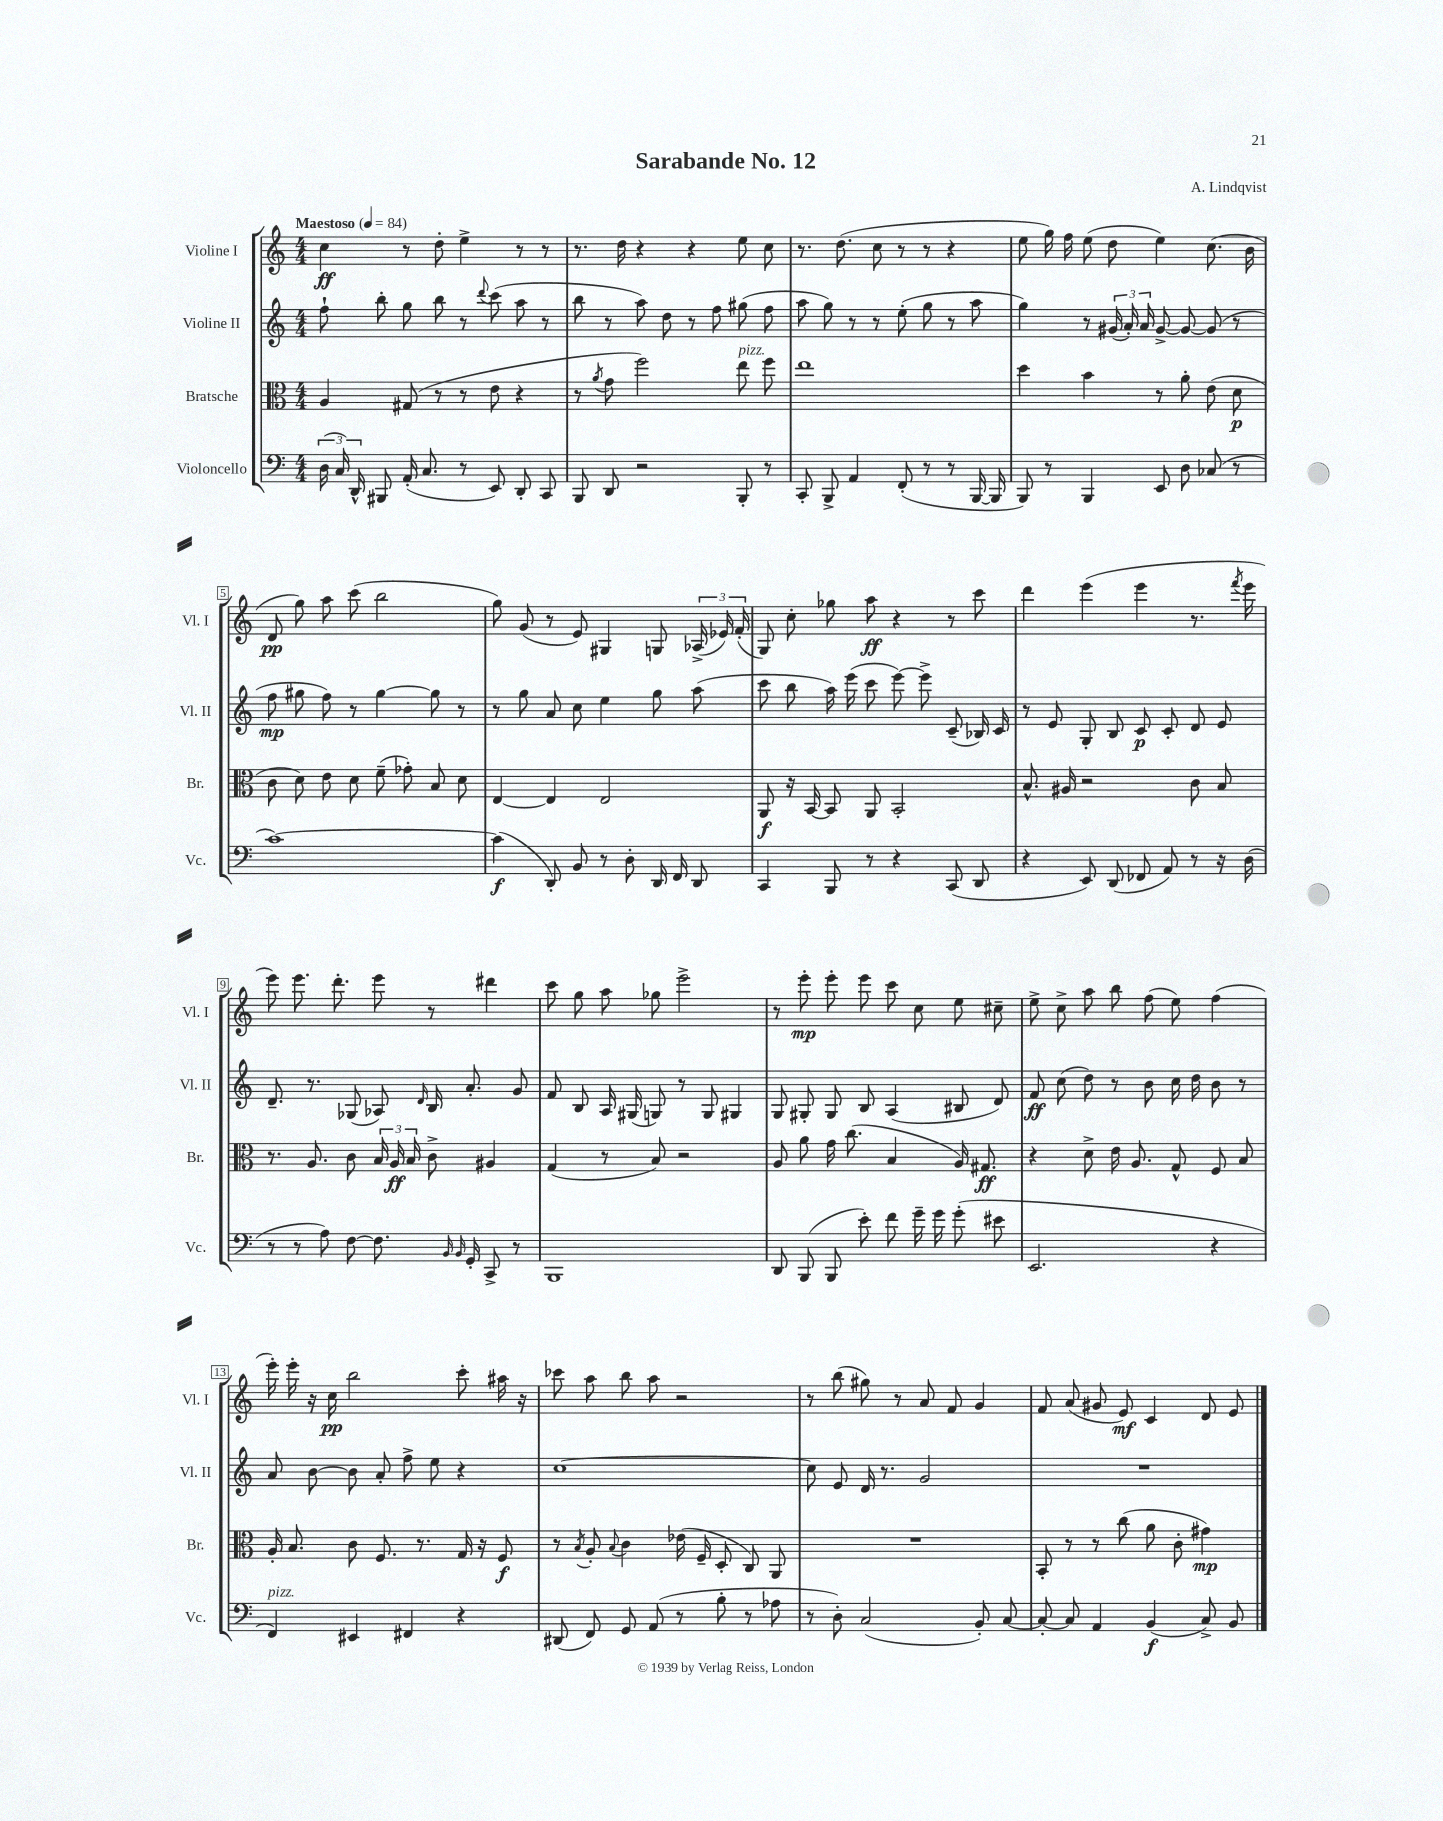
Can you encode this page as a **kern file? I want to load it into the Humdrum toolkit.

**kern	**kern	**kern	**kern
*staff4	*staff3	*staff2	*staff1
*clefF4	*clefC3	*clefG2	*clefG2
*k[]	*k[]	*k[]	*k[]
*M4/4	*M4/4	*M4/4	*M4/4
*MM84	*MM84	*MM84	*MM84
(24D\	4A/	8ff`\	4cc\
24C/)	.	.	.
24DD^^/	.	.	.
8BBB#/	.	8bb'\	.
(16AA'/	(8G#/	8gg\	8r
8.C/	.	.	.
.	8r	8bb\	8dd'\
8r	8r	8r	4ee^\
.	.	8qqddd/	.
8EE/)	8e\	(8ccc\	.
8DD'/	4r	8aa\	8r
8CC/	.	8r	8r
=	=	=	=
8BBB/	8r	8bb\	8.r
.	8qa/	.	.
8DD/	8g\	8r	.
.	.	.	16dd\
2r	2ff\)	8aa\)	4r
.	.	8dd\	.
.	.	8r	4r
.	.	8ff\	.
8BBB'/	8ee\	(8gg#\	8ee\
8r	8ff\	8ff\	8cc\
=	=	=	=
8CC'/	1ee	8aa\	8.r
8BBB^/	.	8gg\)	.
.	.	.	(8.dd\
4AA/	.	8r	.
.	.	8r	8cc\
(8FF'/	.	(8ee'\	8r
8r	.	8gg\	8r
8r	.	8r	4r
[16BBB/	.	8aa\	.
16BBB/]	.	.	.
=	=	=	=
8BBB/)	4dd\	4gg\)	8ee\
8r	.	.	16gg\)
.	.	.	16ff\
4BBB/	4b\	8r	(8ee\
.	.	(24g#/	8dd\
.	.	24a'/)	.
.	.	24a/	.
8EE/	8r	[8g#^/	4ee\)
8D\	8a'\	8g#/_	.
(8C-/	(8e\	(8g#/]	(8.cc\
8r	8d\	8r	.
.	.	.	16b\
=	=	=	=
[1c)	8c\	8ff\	8d/
.	8d\)	8gg#\	8gg\)
.	8e\	8ff\)	8aa\
.	8d\	8r	(8ccc\
.	(8f~\	[4gg#\	2bb\
.	8g-'\)	.	.
.	8B/	8gg#\]	.
.	8d\	8r	.
=	=	=	=
(4c\]	[4E/	8r	8gg\)
.	.	8gg\	(8g/
8DD'/)	4E/]	8a/	8r
8BB/	.	8cc\	8e/)
8r	2E/	4ee\	4G#/
8D'\	.	.	.
16DD/	.	8gg\	8G/
16FF/	.	.	.
8DD/	.	(8aa\	(24A-^/
.	.	.	24e-/)
.	.	.	(24f'/
=	=	=	=
4CC/	8AA/	8ccc\	8G/)
.	16r	8bb\	8cc'\
.	[16BB/	.	.
8BBB/	8BB/]	16aa\)	8gg-\
.	.	(16eee\	.
8r	8AA/	8ccc\	8aa\
4r	2BB'/	[8eee\)	4r
.	.	8eee^\]	.
(8CC/	.	(8c~/	8r
8DD/	.	16B-/)	8ccc\
.	.	16c/	.
=	=	=	=
4r	8.B^^/	8r	4ddd\
.	.	8e/	.
.	16A#/	.	.
8EE/)	2r	8G'/	(4eee\
(8DD/	.	8B/	.
8FF-/	.	8c/	4eee\
8AA/)	.	8c'/	.
8r	8c\	8d/	8.r
16r	8B/	8e/	.
.	.	.	8qfff/
(16D\	.	.	16eee\
=	=	=	=
8r	8.r	8.d~/	8eee\)
8r	.	.	8.eee\
.	8.A/	8.r	.
8A\)	.	.	.
.	.	.	8.ddd'\
[8F\	8c\	(8G-/	.
8.F\]	24B/	8A-/)	8eee\
.	24A/	.	.
.	24B/	.	.
.	.	16qqd/	.
.	8c^\	16B/	8r
16qqBB/	.	.	.
16qqBB/	.	.	.
16GG'/	.	8.a'/	.
8CC^/	4A#/	.	4ddd#\
8r	.	8g/	.
=	=	=	=
1BBB	(4G/	8f/	8ccc\
.	.	8B/	8gg\
.	8r	16A/	8aa\
.	.	(16G#/	.
.	8B/)	8G/)	8gg-\
.	2r	8r	2eee^\
.	.	8G/	.
.	.	4G#/	.
=	=	=	=
8DD/	8A/	8G/	8r
(8BBB/	8a\	8G#'/	8eee'\
8BBB/	16g\	8G#/	8eee'\
.	(8.cc\	.	.
8e'\)	.	8B/	8eee\
8f\	4B/	(4A/	8ccc\
16g~\	.	.	8cc\
16g\	.	.	.
(8g'\	16A/)	8B#/	8ee\
.	8.G#/	.	.
8e#\	.	8d/)	8cc#~\
=	=	=	=
2.EE/	4r	8f/	8ee^\
.	.	(8cc\	8cc^\
.	8d^\	8dd\)	8aa\
.	16e\	8r	8bb\
.	8.A/	.	.
.	.	8b\	(8ff\
.	8G^^/	16cc\	8ee\)
.	.	16dd\	.
4r	8F/	8b\	(4ff\
.	8B/	8r	.
=	=	=	=
4FF/)	16A'/	8a/	16eee'\)
.	8.B/	.	16eee'\
.	.	[8b\	16r
.	.	.	16cc\
4EE#/	8c\	8b\]	2bb\
.	8.F/	8a'/	.
4FF#/	.	8ff^\	.
.	8.r	.	.
.	.	8ee\	.
4r	16G/	4r	8ccc'\
.	16r	.	.
.	8F/	.	16aa#\
.	.	.	16r
=	=	=	=
(8DD#/	8r	[1cc	8ccc-\
.	8qB/	.	.
8FF/)	8A'/	.	8aa\
.	8qqB/	.	.
8GG/	4c\	.	8bb\
(8AA/	.	.	8aa\
8r	(16e-\	.	2r
.	16F~/	.	.
8B'\	8D'/	.	.
8r	8C/)	.	.
8A-\	8AA/	.	.
=	=	=	=
8r	1r	8cc\]	8r
8D'\)	.	8e/	(8bb\
(2C/	.	16d/	8gg#\)
.	.	8.r	.
.	.	.	8r
.	.	2g/	8a/
.	.	.	8f/
8BB'/)	.	.	4g/
[8C/	.	.	.
=	=	=	=
8C'/_	8BB'/	1r	8f/
8C/]	8r	.	(8a/
4AA/	8r	.	8g#/
.	(8cc\	.	8e/)
(4BB/	8a\	.	4c/
.	8c'\	.	.
8C^/)	4g#\)	.	8d/
8BB/	.	.	8e/
==	==	==	==
*-	*-	*-	*-
